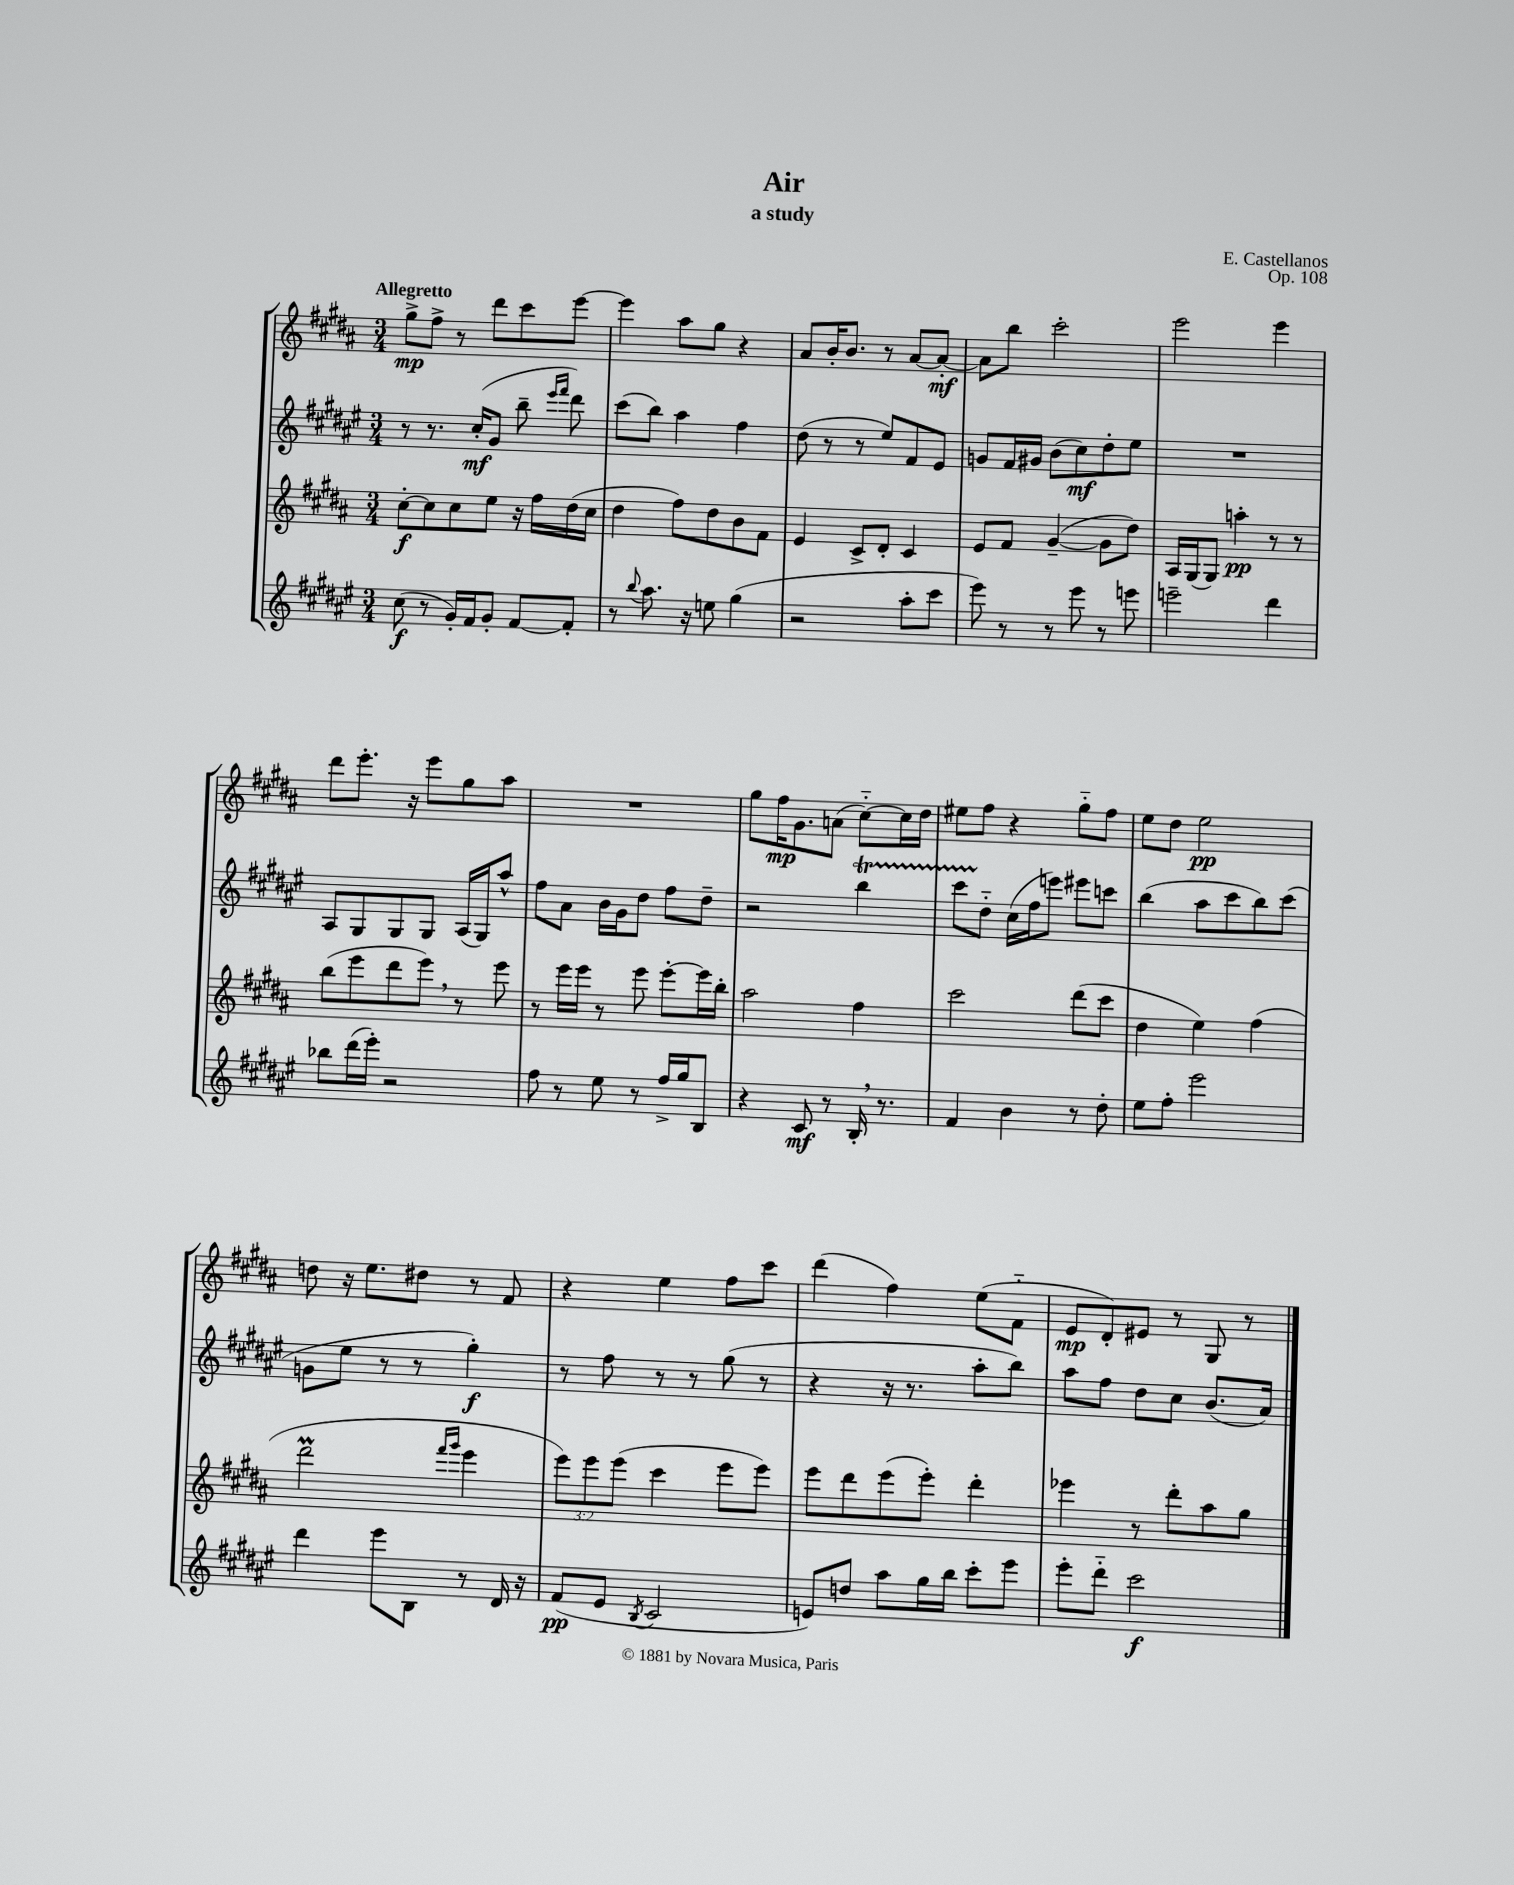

**kern	**kern	**kern	**kern
*staff4	*staff3	*staff2	*staff1
*clefG2	*clefG2	*clefG2	*clefG2
*k[f#c#g#d#a#e#]	*k[f#c#g#d#a#]	*k[f#c#g#d#a#e#]	*k[f#c#g#d#a#]
*M3/4	*M3/4	*M3/4	*M3/4
(8cc#\	[8cc#'\L	8r	8gg#^\L
8r	8cc#\]	8.r	8ff#^\J
16g#'/LL)	8cc#\	.	8r
16f#/J	.	(16cc#'/LK	.
8g#'/J	8ee\J	8g#/J	8ddd#\L
[8f#/L	16r	8bb~\	8ccc#\
.	16ff#\LL	.	.
.	.	16qqeee#/LL	.
.	.	16qqfff#/JJ	.
8f#'/]J	(16dd#\	8ddd#\)	[8eee\J
.	16cc#\JJ	.	.
=	=	=	=
8r	4dd#\	(8ccc#\L	4eee\]
8qqbb/	.	.	.
8.aa#\	.	8bb\J)	.
.	8ff#\L)	4aa#\	8aa#\L
16r	.	.	.
8ee\	8dd#\	.	8gg#\J
(4gg#\	8b\	4ff#\	4r
.	8f#\J	.	.
=	=	=	=
2r	4e/	(8dd#\	8a#/L
.	.	8r	16b'/K
.	.	.	8.b/J
.	8c#^/L	8r	.
.	8d#'/J	8ee#/L)	8r
8aa#'\L	4c#/	8f#/	[8a#/L
8ccc#\J	.	8e#/J	8a#'/_J
=	=	=	=
8eee#\)	8e/L	8g/L	8a#\]L
8r	8f#/J	16f#/L	8bb\J
.	.	16g#/JJ	.
8r	([4g#~/	(8b\L	2ccc#'\
8eee#\	.	8cc#\)	.
8r	8g#\]L	8dd#'\	.
8eee\	8dd#\J)	8ee#\J	.
=	=	=	=
2eee~\	16A#/LL	2.r	2eee\
.	(16G#/J	.	.
.	8G#/J)	.	.
.	4aa'\	.	.
4ddd#\	8r	.	4eee\
.	8r	.	.
=	=	=	=
8bb-\L	(8bb\L	8A#/L	8ddd#\L
(16ddd#\L	8eee\	8G#/	8.eee'\J
16eee#'\JJ)	.	.	.
2r	8ddd#\	8G#/	.
.	.	.	16r
.	8eee\J)	8G#/J	8eee\L
.	8r	(16A#/LL	8gg#\
.	.	16G#/J)	.
.	8eee\	8aa#^^/J	8aa#\J
=	=	=	=
8ff#\	8r	8ff#\L	2.r
8r	16eee\LL	8a#\J	.
.	16eee\JJ	.	.
8ee#\	8r	16b\LL	.
.	.	16g#\J	.
8r	8eee\	8dd#\J	.
16ff#^/LL	[8eee'\L	8ff#\L	.
16gg#/J	.	.	.
8B/J	16eee\]L	8dd#~\J	.
.	16bb'\JJ	.	.
=	=	=	=
4r	2aa#\	2r	8gg#\L
.	.	.	16ff#\K
.	.	.	8.g#\
8c#/	.	.	.
8r	.	.	(8a\J
16B'/	4ff#\	4bb\	[8cc#'~\L)
8.r	.	.	.
.	.	.	16cc#\]L
.	.	.	16dd#\JJ
=	=	=	=
4f#/	2ccc#\	8ccc#\L	8ee#\L
.	.	8dd#'~\J	8ff#\J
4b\	.	(16cc#\LL	4r
.	.	16ff#\J	.
.	.	8eee\J)	.
8r	(8ddd#\L	8eee#\L	8gg#'~\L
8dd#'\	8ccc#\J	8ccc\J	8ff#\J
=	=	=	=
8ee#\L	4dd#\	(4bb\	8ee\L
8ff#'\J	.	.	8dd#\J
2eee#\	4ee\)	8aa#\L	2ee\
.	.	8ccc#\	.
.	(4ff#\	8bb\)	.
.	.	(8ccc#\J	.
=	=	=	=
4ddd#\	2ddd#\	8g\L	8dd\
.	.	8ee#\J	16r
.	.	.	8.ee\L
8eee#\L	.	8r	.
8B\J	.	8r	8dd#\J
.	16qqfff#/LL	.	.
.	16qqggg#/JJ	.	.
8r	4eee\	4gg#'\)	8r
16d#/	.	.	8f#/
16r	.	.	.
=	=	=	=
(8f#/L	12eee\L)	8r	4r
.	12eee\	.	.
8e#/J	.	8ff#\	.
.	(12eee\J	.	.
8qB/	.	.	.
2c#/	4ccc#\	8r	4ee\
.	.	8r	.
.	8eee\L	(8gg#\	8ff#\L
.	8eee\J)	8r	8ccc#\J
=	=	=	=
8e/L)	8eee\L	4r	(4ddd#\
8dd/J	8ddd#\	.	.
8aa#\L	(8eee\	16r	4ff#\)
.	.	8.r	.
16gg#\L	8eee'\J)	.	.
16bb\JJ	.	.	.
8ccc#'\L	4ddd#'\	8aa#'\L	(8ee\L
8eee#\J	.	8bb\J)	8f#'~\J
=	=	=	=
8eee#'\L	4eee-\	8aa#\L	8e/L
8ddd#'~\J	.	8ff#\J	8d#'/)
2ccc#\	8r	8dd#\L	8e#/J
.	8ddd#'\L	8cc#\J	8r
.	8aa#\	(8.b/L	8G#/
.	8gg#\J	.	8r
.	.	16a#/Jk)	.
==	==	==	==
*-	*-	*-	*-
